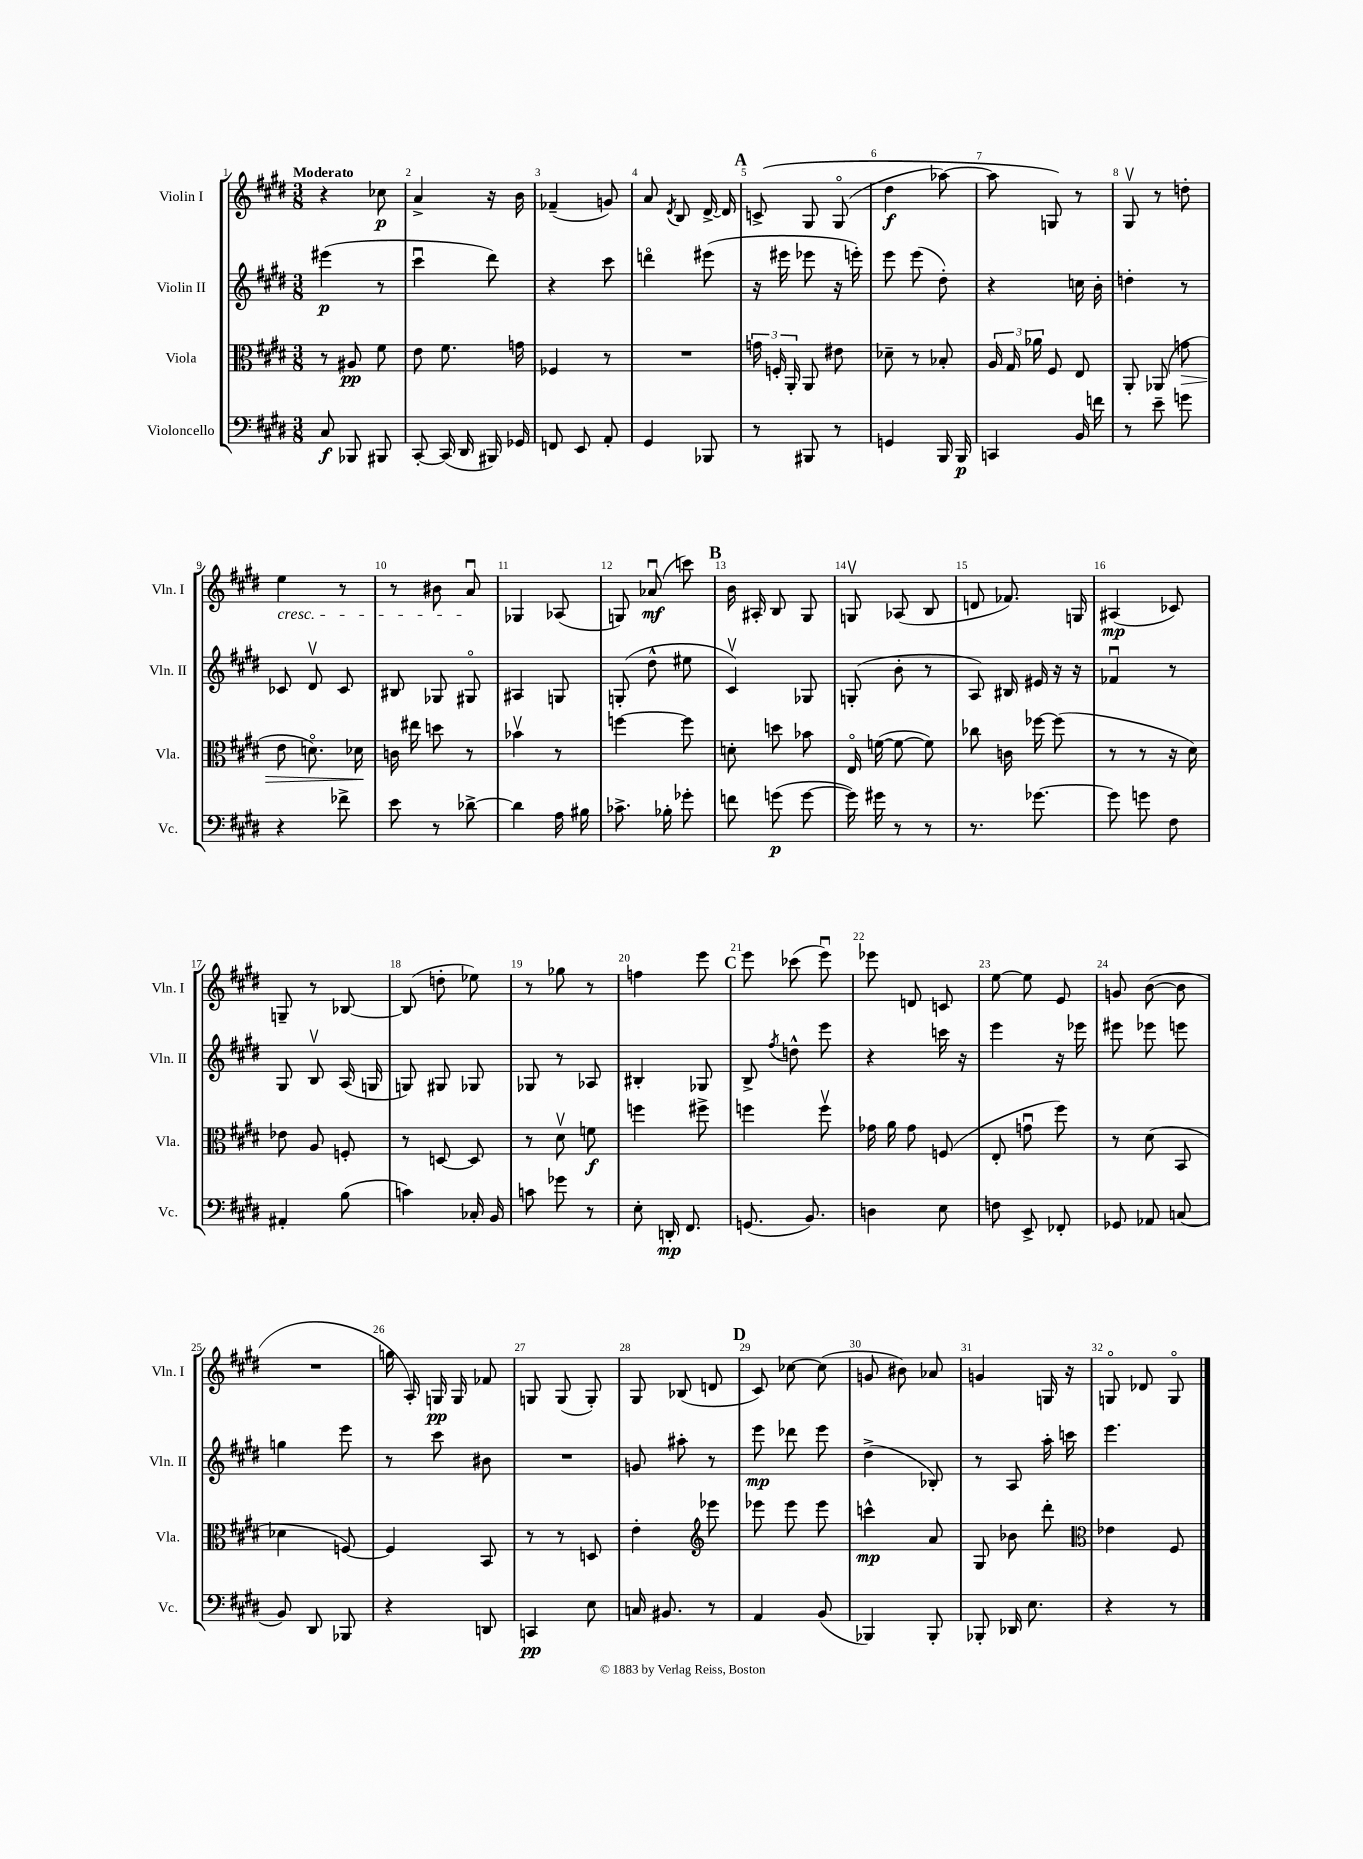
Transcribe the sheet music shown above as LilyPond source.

<<
\new StaffGroup <<
\new Staff = "s0" \with { instrumentName = "Violin I" shortInstrumentName = "Vln. I" } {
    \clef treble \key e \major \numericTimeSignature \time 3/8 \tempo "Moderato"
    \autoBeamOff r4 ces''8\p |
    a'4-> r16 b'16 |
    fes'4--( g'8) |
    a'8 \acciaccatura { dis'8 } b8 dis'16~-> dis'16 |
    \mark \markup { \bold "A" } c'8->\( gis8 gis8\flageolet( |
    dis''4\f aes''8~) |
    aes''8 g8\) r8 |
    gis8\upbow r8 d''8-. |
    e''4\cresc r8 |
    r8 bis'8 a'8\downbow\! |
    ges4 aes8( |
    g8) aes'8\downbow\mf( c'''8) |
    \mark \markup { \bold "B" } b'16 ais16-. b8 gis8 |
    g8\upbow aes8( b8 |
    d'8 fes'8.) g16 |
    ais4\mp( ces'8) |
    g8-- r8 bes8~ |
    bes8( d''8-. ees''8) |
    r8 ges''8 r8 |
    f''4 e'''8 |
    \mark \markup { \bold "C" } e'''8 ces'''8( e'''8\downbow) |
    ees'''8 d'8 c'8 |
    e''8~ e''8 e'8 |
    g'8 b'8~( b'8 |
    R4. |
    g''16 a16-.) g16\pp g16 fes'8 |
    g8 g8( g8-.) |
    gis8 bes8( d'8 |
    \mark \markup { \bold "D" } cis'8) ces''8~ ces''8( |
    g'8 bis'8) aes'8 |
    g'4 g16 r16 |
    g8\flageolet des'8 g8\flageolet \bar "|." |
}
\new Staff = "s1" \with { instrumentName = "Violin II" shortInstrumentName = "Vln. II" } {
    \clef treble \key e \major \numericTimeSignature \time 3/8
    \autoBeamOff eis'''4\p( r8 |
    cis'''4\downbow dis'''8) |
    r4 cis'''8 |
    d'''4\flageolet eis'''8( |
    \mark \markup { \bold "A" } r16 eis'''16 ees'''8 r16 e'''16-.) |
    e'''8 e'''8( dis''8-.) |
    r4 c''16 b'16-. |
    d''4-. r8 |
    ces'8 dis'8\upbow ces'8 |
    bis8 ges8 gis8\flageolet |
    ais4 g8 |
    g8-.( dis''8-^ eis''8 |
    \mark \markup { \bold "B" } cis'4\upbow) ges8 |
    g8-.( b'8-. r8 |
    a8) bis16 eis'16 r16 r16 |
    fes'4\downbow r8 |
    gis8 b8\upbow a16( g16 |
    g8) gis8 ges8 |
    ges8 r8 aes8 |
    bis4-. ges8 |
    \mark \markup { \bold "C" } b8-> \acciaccatura { fis''8 } d''8-^ e'''8 |
    r4 c'''16 r16 |
    e'''4 r16 ees'''16 |
    eis'''8 ees'''8 e'''8 |
    g''4 e'''8 |
    r8 cis'''8 bis'8 |
    R4. |
    g'8 ais''8-. r8 |
    \mark \markup { \bold "D" } e'''8\mp des'''8 e'''8 |
    dis''4->( bes8-.) |
    r8 a8 a''16-. c'''16 |
    e'''4. \bar "|." |
}
\new Staff = "s2" \with { instrumentName = "Viola" shortInstrumentName = "Vla." } {
    \clef alto \key e \major \numericTimeSignature \time 3/8
    \autoBeamOff r8 ais8\pp fis'8 |
    e'8 fis'8. g'16 |
    fes4 r8 |
    R4. |
    \mark \markup { \bold "A" } \tuplet 3/2 { g'16 f16-. a,16-. } a,8 eis'8 |
    des'8-- r8 bes8-. |
    \tuplet 3/2 { a16 gis16 aes'16 } fis8 e8 |
    a,8-. aes,8( g'8\> |
    e'8 d'8.\flageolet) des'16\! |
    c'16 eis''16 d''8 r8 |
    bes'4\upbow r8 |
    f''4~ f''8 |
    \mark \markup { \bold "B" } d'8-. d''8 bes'8 |
    e16\flageolet f'16~( f'8~ f'8) |
    ces''8 c'16 fes''16~ fes''8( |
    r8 r8 r16 dis'16) |
    ees'8 a8 f8-. |
    r8 d8~ d8 |
    r8 dis'8\upbow f'8\f |
    f''4 fis''8-> |
    \mark \markup { \bold "C" } f''4 f''8\upbow |
    ges'16 a'16 ges'8 f8( |
    e8-. g'8\downbow fis''8) |
    r8 dis'8( b,8 |
    des'4 f8~) |
    f4 b,8 |
    r8 r8 d8 |
    e'4-. \clef treble ees'''8 |
    \mark \markup { \bold "D" } ees'''8 ees'''8 ees'''8 |
    c'''4-^\mp a'8 |
    gis8 bes'8 dis'''8-. |
    \clef alto ees'4 fis8 \bar "|." |
}
\new Staff = "s3" \with { instrumentName = "Violoncello" shortInstrumentName = "Vc." } {
    \clef bass \key e \major \numericTimeSignature \time 3/8
    \autoBeamOff cis8\f bes,,8 bis,,8 |
    cis,8~-. cis,16( dis,16 bis,,16) ges,16 |
    f,8 e,8 a,8-. |
    gis,4 bes,,8 |
    \mark \markup { \bold "A" } r8 bis,,8 r8 |
    g,4 b,,16 b,,16\p |
    c,4 b,16 f'16 |
    r8 e'8-- g'8 |
    r4 fes'8-> |
    e'8 r8 des'8~-> |
    des'4 a16 bis16 |
    ces'8.-> bes16-. ges'8-. |
    \mark \markup { \bold "B" } f'8 g'8\p( g'8~ |
    g'16) gis'16 r8 r8 |
    r8. ges'8.~ |
    ges'8 g'8 fis8 |
    ais,4-. b8( |
    c'4) ces16-. b,16 |
    c'8 ges'8 r8 |
    e8-. d,16-.\mp fis,8. |
    \mark \markup { \bold "C" } g,8.( b,8.) |
    d4 e8 |
    f8 e,8-> fes,8-. |
    ges,8 aes,8 c8( |
    b,8) dis,8 bes,,8 |
    r4 d,8 |
    c,4\pp e8 |
    c16 bis,8. r8 |
    \mark \markup { \bold "D" } a,4 b,8( |
    bes,,4) bes,,8-. |
    bes,,8-. des,16 e8. |
    r4 r8 \bar "|." |
}
>>
>>
\layout { \context { \Score \override BarNumber.break-visibility = ##(#f #t #t) barNumberVisibility = #all-bar-numbers-visible } }
